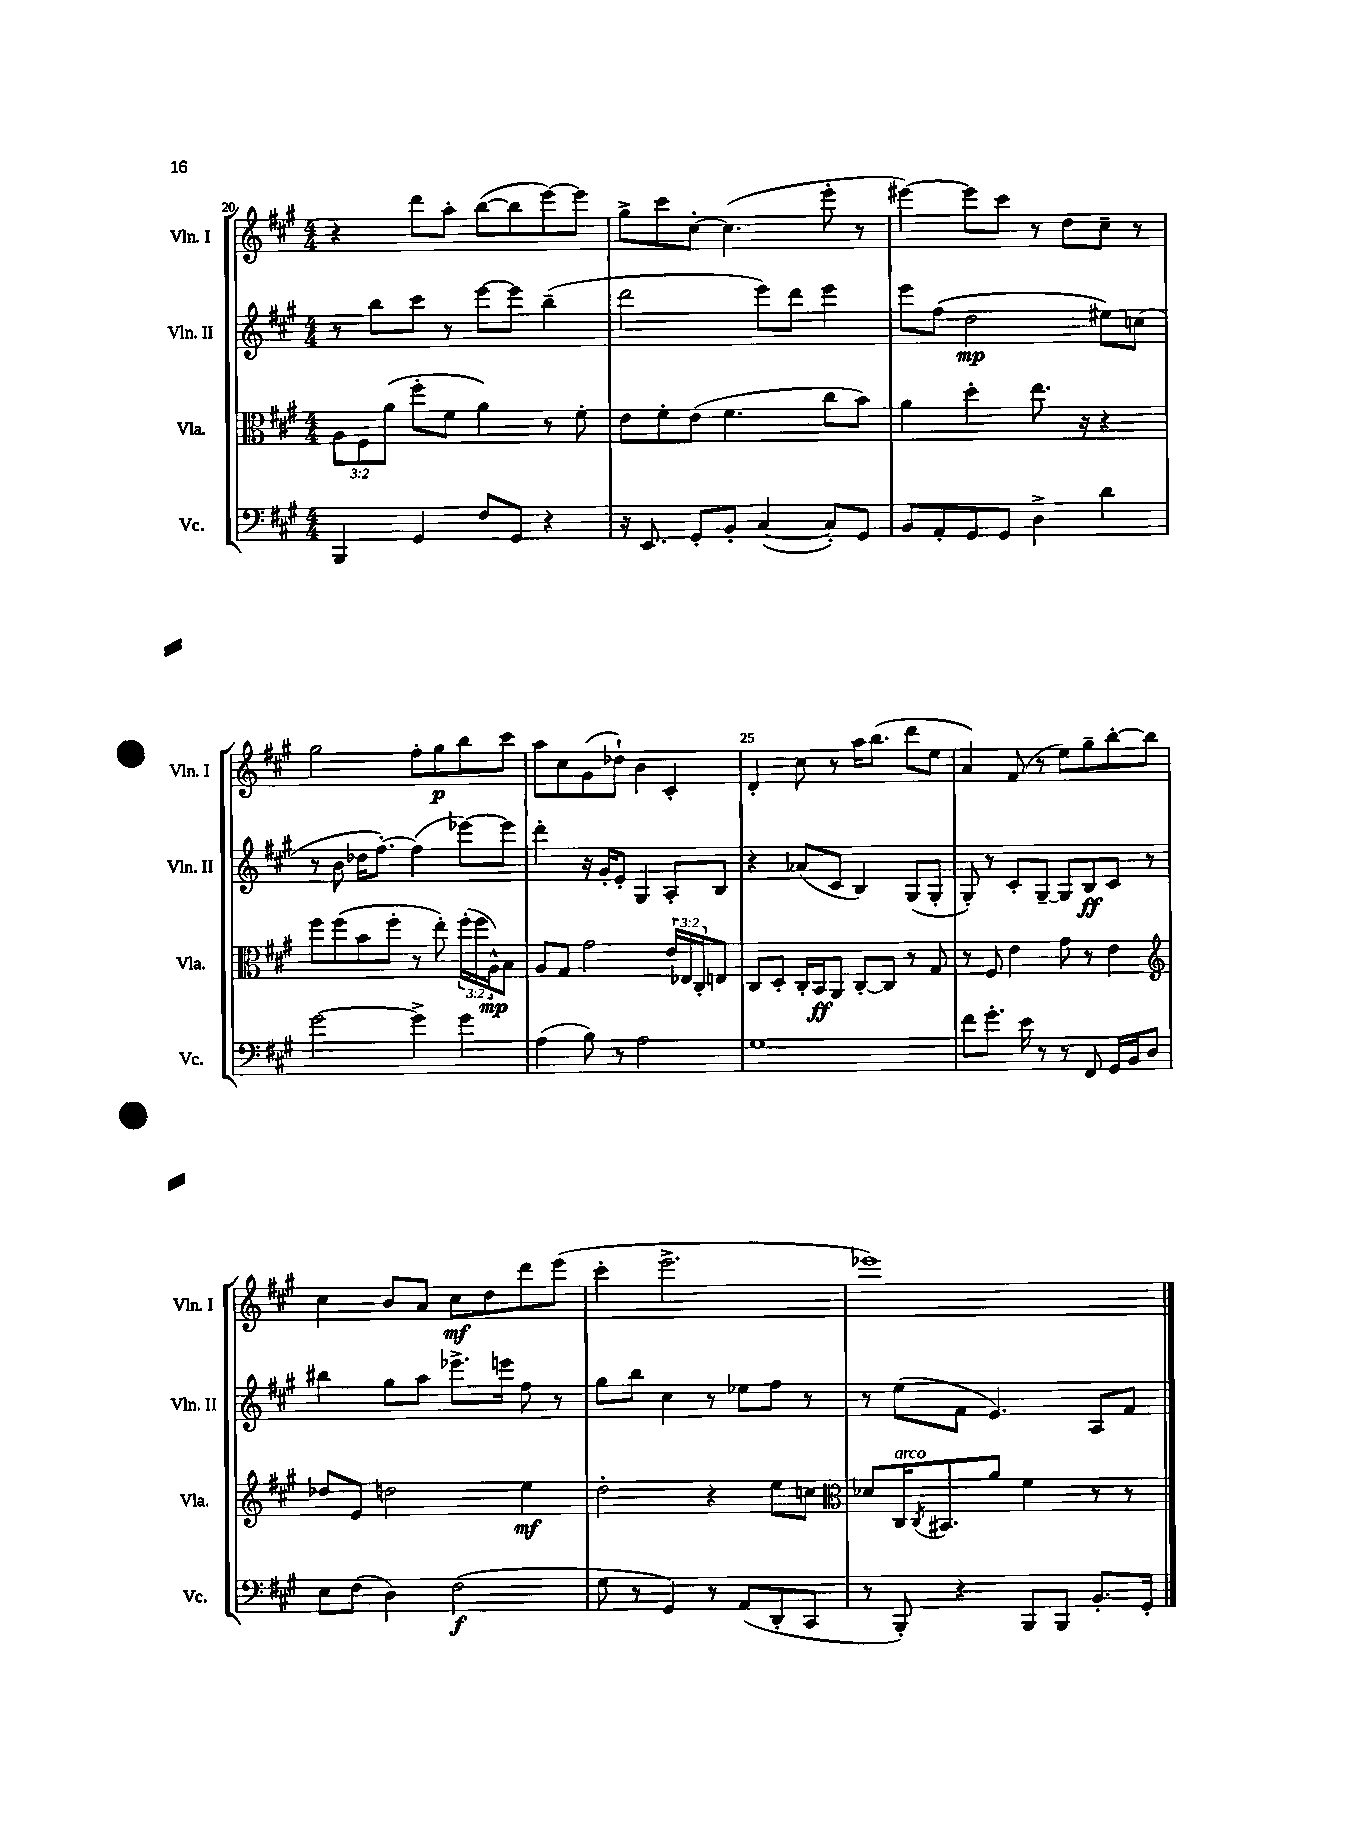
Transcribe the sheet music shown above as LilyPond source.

<<
\new StaffGroup <<
\new Staff = "s0" \with { instrumentName = "Vln. I" shortInstrumentName = "Vln. I" } {
    \clef treble \key a \major \numericTimeSignature \time 4/4
    r4 d'''8 a''8-. b''8~( b''8 e'''8~) e'''8 |
    gis''8-> cis'''8 cis''8~-. cis''4.( e'''8-. r8 |
    eis'''4~) eis'''8 cis'''8 r8 d''8 cis''8-- r8 |
    gis''2 fis''8-. gis''8\p b''8 cis'''8 |
    a''8 cis''8 gis'8( des''8-!) b'4 cis'4-. |
    d'4-. cis''8 r8 a''16 b''8.( d'''8 e''8 |
    a'4) fis'8( r8 e''8) gis''8-- b''8~-. b''8 |
    cis''4 b'8 a'8 cis''8\mf d''8 d'''8 e'''8( |
    cis'''4-. e'''2.-> |
    ees'''1) \bar "|." |
}
\new Staff = "s1" \with { instrumentName = "Vln. II" shortInstrumentName = "Vln. II" } {
    \clef treble \key a \major \numericTimeSignature \time 4/4
    r8 b''8 cis'''8 r8 e'''8~ e'''8 b''4--( |
    d'''2 e'''8) d'''8 e'''4 |
    e'''8 fis''8( d''2\mp eis''8) c''8( |
    r8 b'8 des''16 fis''8.~-.) fis''4( ees'''8~) ees'''8 |
    d'''4-. r16 gis'16-. e'8-. gis4 a8-. b8 |
    r4 aes'8( cis'8 b4) gis8( gis8-. |
    gis8-.) r8 cis'8-. gis8~-- gis8 b8\ff cis'8 r8 |
    bis''4 gis''8 a''8 ees'''8.-> e'''16 fis''8 r8 |
    gis''8 b''8 cis''4 r8 ees''8 fis''8 r8 |
    r8 e''8( fis'8 e'4.) a8 fis'8 \bar "|." |
}
\new Staff = "s2" \with { instrumentName = "Vla." shortInstrumentName = "Vla." } {
    \clef alto \key a \major \numericTimeSignature \time 4/4 \override Staff.TupletNumber.text = #tuplet-number::calc-fraction-text
    \tuplet 3/2 { a8 fis8 a'8( } fis''8-. fis'8 a'4) r8 fis'8-. |
    e'8 fis'8-. e'8( fis'4. cis''8 b'8) |
    a'4 d''4-. e''8. r16 r4 |
    fis''8 fis''8( b'8 fis''8-. r8 e''8-.) \tuplet 3/2 { fis''16-.( fis''16 a16-^\mp) } b8 |
    a8 gis8 gis'2 \tuplet 3/2 { e'16 ees16 cis16-. } e8 |
    cis8 d8-. cis16-. b,16\ff a,8 cis8~-. cis8 r8 gis8 |
    r8 fis8 e'4 gis'8 r8 e'4 |
    \clef treble des''8 e'8 d''2 e''4\mf |
    d''2-. r4 e''8 c''8 |
    \clef alto des'8 cis16^\markup { \italic "arco" } \acciaccatura { cis8 } bis,8. a'8 fis'4 r8 r8 \bar "|." |
}
\new Staff = "s3" \with { instrumentName = "Vc." shortInstrumentName = "Vc." } {
    \clef bass \key a \major \numericTimeSignature \time 4/4
    b,,4 gis,4 fis8 gis,8 r4 |
    r16 e,8. gis,8-. b,8-. cis4~( cis8-.) gis,8 |
    b,8 a,8-. gis,8 gis,8 d4-> d'4 |
    gis'2~ gis'4-> gis'4 |
    a4( b8) r8 a2 |
    gis1 |
    fis'8 gis'8.-. e'16 r8 r8 fis,8 gis,16 b,16 d8 |
    e8 fis8( d4) fis2\f( |
    gis8 r8 gis,4) r8 a,8( d,8-. cis,8 |
    r8 b,,8-.) r4 b,,8 b,,8 b,8.-. gis,16-. \bar "|." |
}
>>
>>
\layout { \context { \Score currentBarNumber = #20 \override BarNumber.break-visibility = ##(#f #t #t) barNumberVisibility = #(every-nth-bar-number-visible 5) } }
